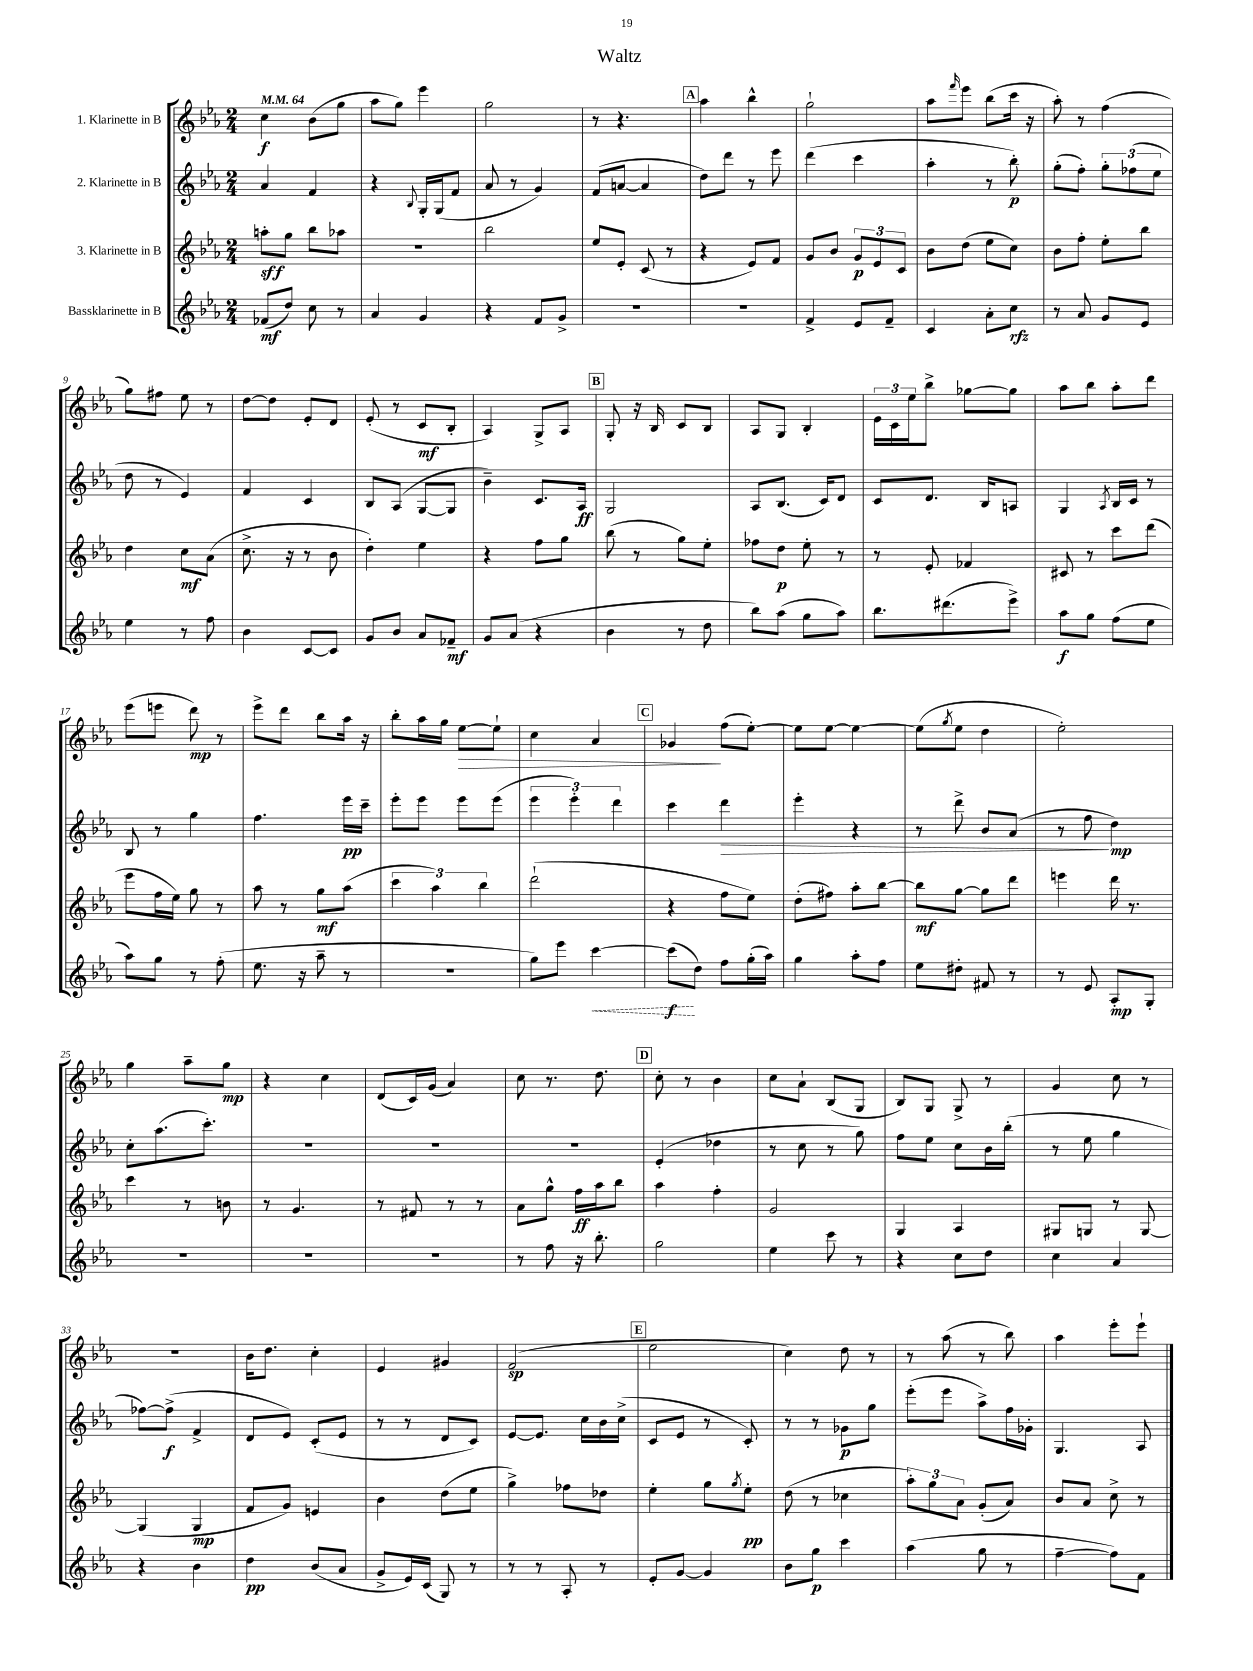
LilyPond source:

\header { title = "Waltz" }
<<
\new StaffGroup <<
\new Staff = "s0" \with { instrumentName = "1. Klarinette in B" } {
    \clef treble \key ees \major \numericTimeSignature \time 2/4 \tempo 4 = 64
    c''4\f bes'8( g''8 |
    aes''8 g''8) ees'''4 |
    g''2 |
    r8 r4. |
    \mark \markup { \box "A" } aes''4 bes''4-^ |
    g''2-! |
    aes''8 \grace { f'''16 } ees'''8 bes''8( c'''16 r16 |
    aes''8-.) r8 f''4( |
    g''8) fis''8 ees''8 r8 |
    d''8~ d''8 ees'8-. d'8 |
    ees'8-.( r8 c'8\mf bes8-. |
    aes4) g8-> aes8 |
    \mark \markup { \box "B" } g8-. r16 bes16 c'8 bes8 |
    aes8 g8 bes4-. |
    \tuplet 3/2 { ees'16 c'16 ees''16 } bes''8-> ges''8~ ges''8 |
    aes''8 bes''8 aes''8-. d'''8 |
    ees'''8( e'''8 d'''8\mp) r8 |
    ees'''8-> d'''8 bes''8 aes''16 r16 |
    bes''8-. aes''16 g''16 ees''8~\> ees''8-! |
    c''4 aes'4 |
    \mark \markup { \box "C" } ges'4\! f''8( ees''8~-.) |
    ees''8 ees''8~ ees''4~ |
    ees''8( \acciaccatura { g''8 } ees''8 d''4 |
    ees''2-.) |
    g''4 aes''8-- g''8\mp |
    r4 c''4 |
    d'8( c'16) g'16( aes'4) |
    c''8 r8. d''8. |
    \mark \markup { \box "D" } c''8-. r8 bes'4 |
    c''8 aes'8-! bes8( g8 |
    bes8) g8 g8-> r8 |
    g'4 c''8 r8 |
    r2 |
    bes'16 d''8. c''4-. |
    ees'4 gis'4 |
    f'2\sp( |
    \mark \markup { \box "E" } ees''2 |
    c''4) d''8 r8 |
    r8 aes''8( r8 bes''8) |
    aes''4 ees'''8-. ees'''8-! \bar "|." |
}
\new Staff = "s1" \with { instrumentName = "2. Klarinette in B" } {
    \clef treble \key ees \major \numericTimeSignature \time 2/4
    aes'4 f'4 |
    r4 \appoggiatura { bes8 } g16-. g16( f'8 |
    aes'8 r8 g'4) |
    f'8( a'8~ a'4 |
    \mark \markup { \box "A" } d''8) d'''8 r8 ees'''8 |
    d'''4( c'''4 |
    aes''4-. r8 bes''8-.\p) |
    g''8-.( f''8-.) \tuplet 3/2 { g''8-. fes''8( ees''8 } |
    d''8 r8 ees'4) |
    f'4 c'4 |
    bes8 aes8( g8~ g8 |
    bes'4--) c'8. aes16\ff |
    \mark \markup { \box "B" } g2 |
    aes8 bes8.( c'16) d'8 |
    c'8 d'8. bes16 a8 |
    g4 \acciaccatura { aes8 } bes16 c'16 r8 |
    bes8 r8 g''4 |
    f''4. ees'''16\pp c'''16-- |
    ees'''8-. ees'''8 ees'''8 ees'''8( |
    \tuplet 3/2 { ees'''4 ees'''4-.) d'''4 } |
    \mark \markup { \box "C" } c'''4 d'''4\> |
    ees'''4-. r4 |
    r8 d'''8-> bes'8 aes'8( |
    r8 f''8\! d''4\mp) |
    c''8-. aes''8.( c'''8.-.) |
    R2 |
    R2 |
    R2 |
    \mark \markup { \box "D" } ees'4-.( des''4 |
    r8 c''8 r8 g''8) |
    f''8 ees''8 c''8 bes'16 bes''16-.( |
    r8 ees''8 g''4 |
    fes''8~) fes''8->\f( f'4-> |
    d'8 ees'8) c'8-.( ees'8 |
    r8 r8 d'8 c'8) |
    ees'8~ ees'8. c''16 bes'16 c''16->( |
    \mark \markup { \box "E" } c'8 ees'8 r8 c'8-.) |
    r8 r8 ges'8\p g''8 |
    ees'''8-.( ees'''8 aes''8->) f''16 ges'16-. |
    g4. aes8 \bar "|." |
}
\new Staff = "s2" \with { instrumentName = "3. Klarinette in B" } {
    \clef treble \key ees \major \numericTimeSignature \time 2/4
    a''8-.\sff g''8 bes''8 aes''8 |
    R2 |
    bes''2 |
    ees''8 ees'8-. c'8( r8 |
    \mark \markup { \box "A" } r4 ees'8) f'8 |
    g'8 bes'8 \tuplet 3/2 { g'8\p ees'8 c'8 } |
    bes'8 d''8( ees''8 c''8) |
    bes'8 f''8-. ees''8-. bes''8 |
    d''4 c''8\mf aes'8( |
    c''8.-> r16 r8 bes'8 |
    d''4-.) ees''4 |
    r4 f''8 g''8 |
    \mark \markup { \box "B" } bes''8( r8 g''8) ees''8-. |
    fes''8 d''8\p ees''8-. r8 |
    r8 ees'8-. fes'4 |
    cis'8 r8 c'''8 d'''8( |
    ees'''8 f''16 ees''16) g''8 r8 |
    aes''8 r8 g''8\mf aes''8( |
    \tuplet 3/2 { c'''4 aes''4) bes''4 } |
    d'''2-!( |
    \mark \markup { \box "C" } r4 f''8 ees''8) |
    d''8-.( fis''8) aes''8-. bes''8~ |
    bes''8\mf g''8~ g''8 d'''8 |
    e'''4 d'''16 r8. |
    c'''4 r8 b'8 |
    r8 g'4. |
    r8 fis'8 r8 r8 |
    aes'8 g''8-^ f''16\ff aes''16 bes''8 |
    \mark \markup { \box "D" } aes''4 f''4-. |
    g'2 |
    g4 aes4 |
    gis8 g8 r8 g8~ |
    g4( g4\mp |
    f'8 g'8) e'4 |
    bes'4 d''8( ees''8 |
    g''4->) fes''8 des''8 |
    \mark \markup { \box "E" } ees''4-. g''8 \acciaccatura { g''8 } ees''8-.\pp |
    d''8( r8 ces''4 |
    \tuplet 3/2 { aes''8-.) g''8 aes'8 } g'8-.( aes'8) |
    bes'8 aes'8 c''8-> r8 \bar "|." |
}
\new Staff = "s3" \with { instrumentName = "Bassklarinette in B" } {
    \clef treble \key ees \major \numericTimeSignature \time 2/4
    fes'8\mf( d''8) c''8 r8 |
    aes'4 g'4 |
    r4 f'8 g'8-> |
    R2 |
    \mark \markup { \box "A" } R2 |
    f'4-> ees'8 f'8-- |
    c'4 aes'8-. c''8\rfz |
    r8 aes'8 g'8 ees'8 |
    ees''4 r8 f''8 |
    bes'4 c'8~ c'8 |
    g'8 bes'8 aes'8 fes'8--\mf |
    g'8 aes'8( r4 |
    \mark \markup { \box "B" } bes'4 r8 d''8 |
    bes''8) aes''8( g''8 aes''8) |
    bes''8. dis'''8.( ees'''8->) |
    aes''8\f g''8 f''8( ees''8 |
    aes''8) g''8 r8 f''8-.( |
    ees''8. r16 aes''8-- r8 |
    r2 |
    g''8) ees'''8 \once \override Hairpin.style = #'dashed-line c'''4~\< |
    \mark \markup { \box "C" } c'''8\f\!( d''8) f''8 g''16-.( aes''16) |
    g''4 aes''8-. f''8 |
    ees''8 dis''8-. fis'8 r8 |
    r8 ees'8 aes8-.\mp g8-. |
    R2 |
    R2 |
    R2 |
    r8 f''8 r16 bes''8.-. |
    \mark \markup { \box "D" } g''2 |
    ees''4 c'''8 r8 |
    r4 c''8 d''8 |
    c''4 aes'4 |
    r4 bes'4 |
    d''4\pp bes'8( aes'8 |
    g'8-> ees'16) c'16( g8) r8 |
    r8 r8 aes8-. r8 |
    \mark \markup { \box "E" } ees'8-. g'8~ g'4 |
    bes'8 g''8\p c'''4 |
    aes''4( g''8 r8 |
    f''4~-- f''8) f'8 \bar "|." |
}
>>
>>
